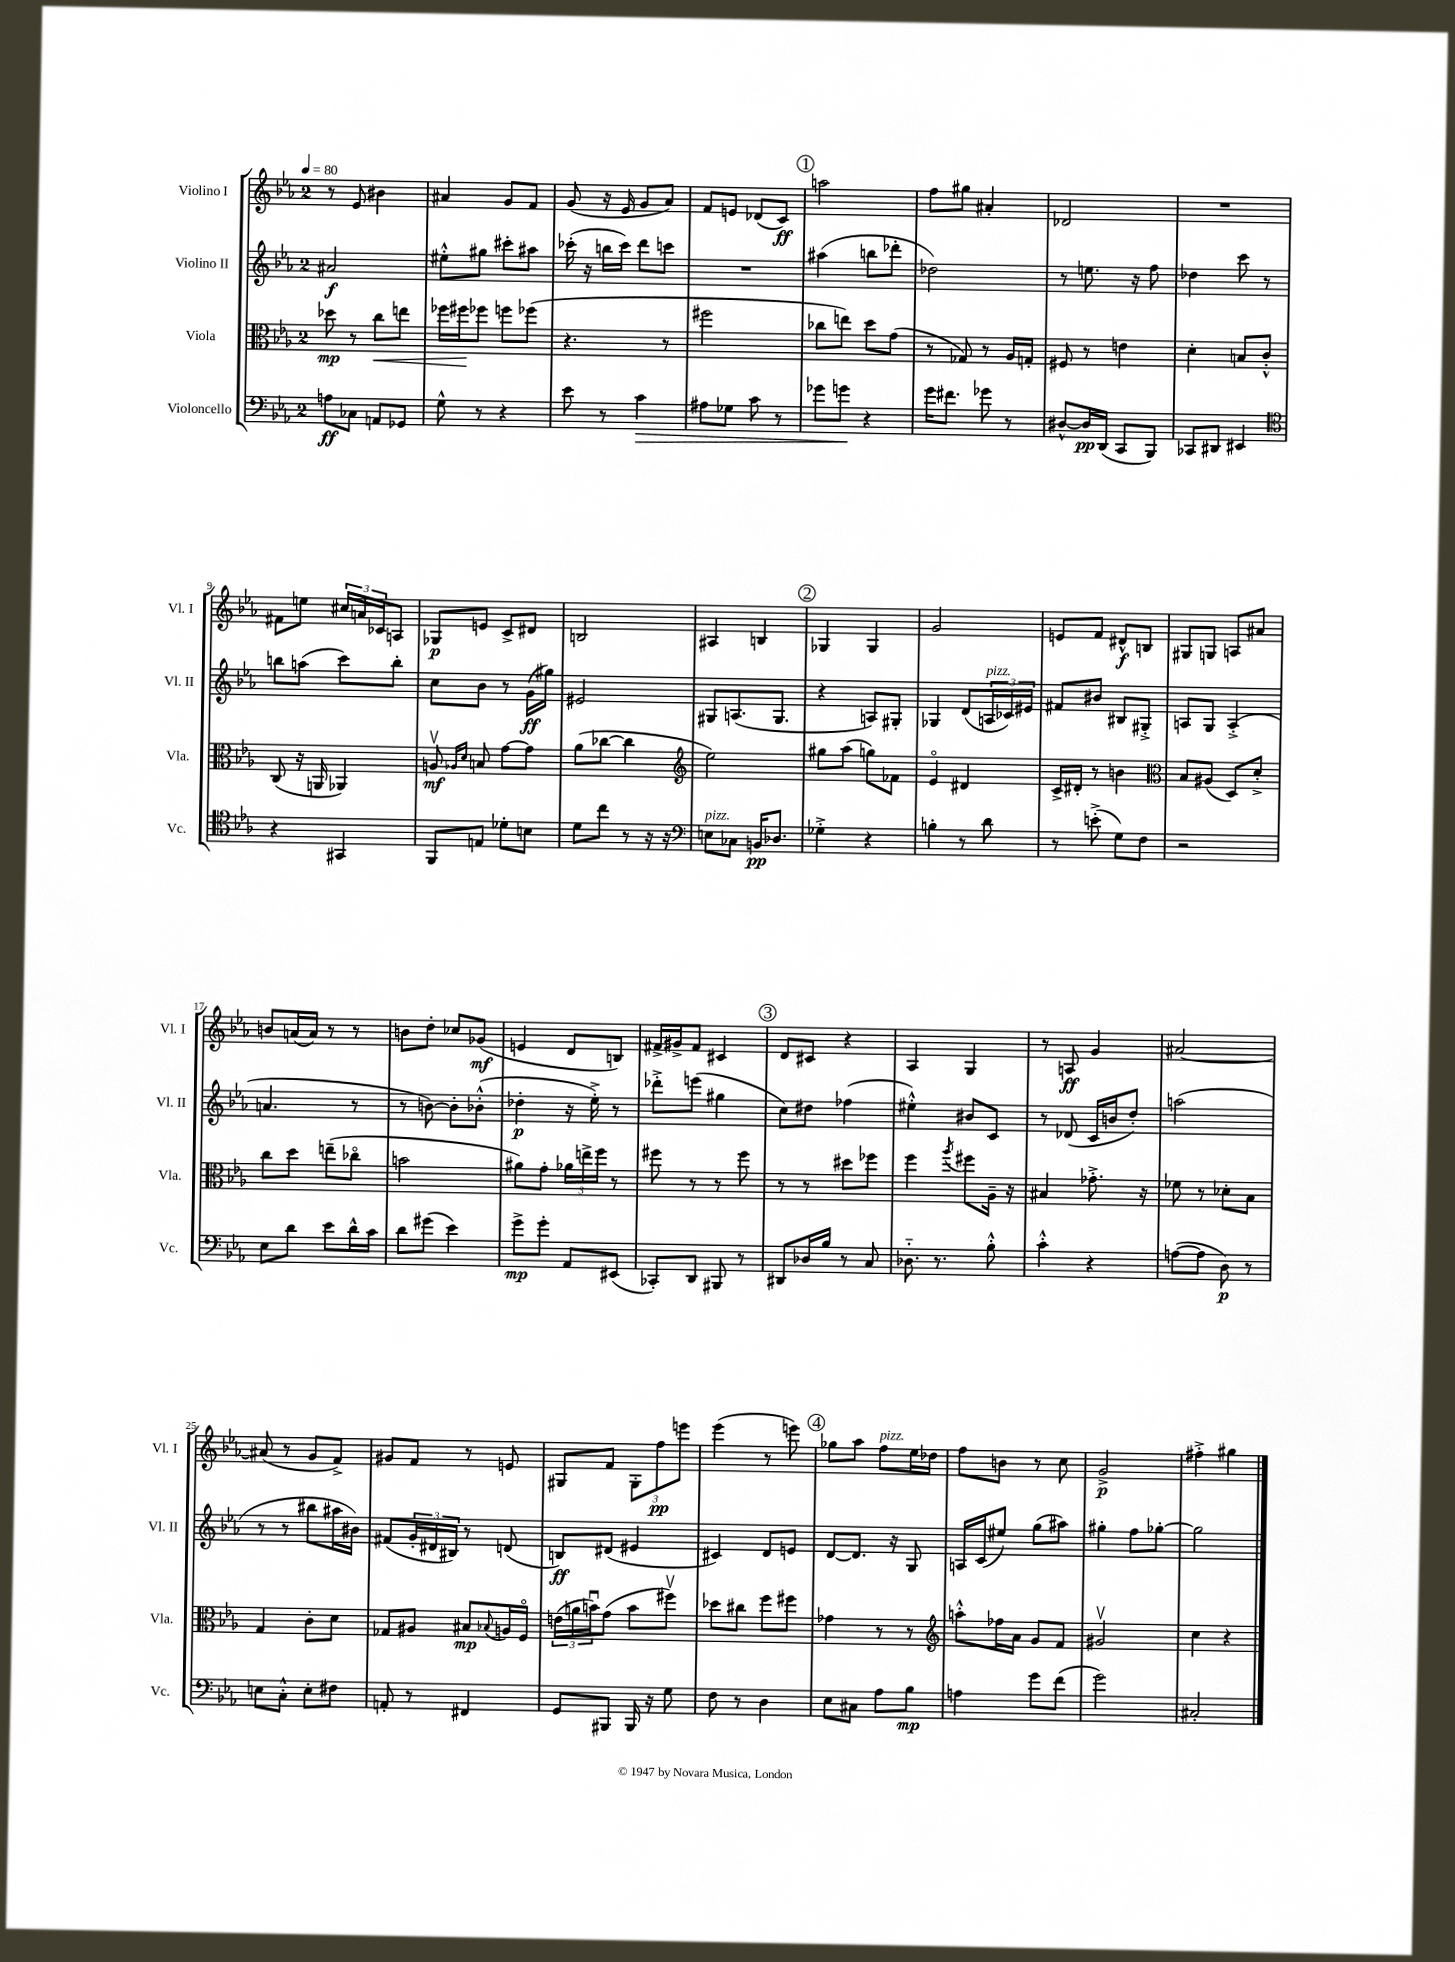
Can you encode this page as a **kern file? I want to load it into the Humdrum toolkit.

**kern	**kern	**kern	**kern
*staff4	*staff3	*staff2	*staff1
*clefF4	*clefC3	*clefG2	*clefG2
*k[b-e-a-]	*k[b-e-a-]	*k[b-e-a-]	*k[b-e-a-]
*M2/4	*M2/4	*M2/4	*M2/4
*MM80	*MM80	*MM80	*MM80
8A	8dd-	2a#	8r
8C-	8r	.	8e-
8AA	8cc	.	4b#
8GG-	8ee	.	.
=	=	=	=
8G^^	16ff-	8ee#'^^	4a#
.	16ff#	.	.
8r	8ff-	8gg#	.
4r	8ff	8ccc#'	8g
.	(8ff-	8aa#	8f
=	=	=	=
8e-	4.r	(16ccc-'	(8g
.	.	16r	.
8r	.	16bb	16r
.	.	16ccc-)	16e-
4c	.	8ddd	8g
.	8r	8ccc	8a-)
=	=	=	=
8A#	2ff#	2r	8f
8G-	.	.	8e
8c	.	.	(8d-
8r	.	.	8c)
=	=	=	=
8g-	8cc-	(4aa#	2aa
8g	8ee)	.	.
4r	8dd	8bb	.
.	(8g	8ddd-'	.
=	=	=	=
16g	8r	2dd-)	8ff
8.f#	.	.	.
.	8G-)	.	8gg#
8g-	8r	.	4a#'
8r	16A-	.	.
.	16G'	.	.
=	=	=	=
[8D#^^	8F#	8r	2d-
16D#]	8r	8.ee	.
(16DD	.	.	.
8CC	4e	.	.
.	.	16r	.
8BBB-)	.	8ff	.
=	=	=	=
8CC-	4d'	4dd-	2r
8DD#	.	.	.
4EE#	8B	8ccc	.
.	8c'^^	8r	.
=	=	=	=
*clefC4	*	*	*
4r	(8C	8bb	8f#
.	16r	(8aa	8ee
.	16AA	.	.
4GG#	4AA-)	8ccc)	24cc#
.	.	.	24a
.	.	.	24c-
.	.	8bb'	8A
=	=	=	=
8FF	8Av	8cc	8G-
.	16qqA-	.	.
.	16qqd	.	.
8E	8B	8b-	8e
8d-'	[8g	8r	8c^
8B	8g]	(16g	8d#
.	.	16gg#)	.
=	=	=	=
8d	(8a-	2e#	2B
8cc	[8cc-	.	.
8r	4cc-]	.	.
16r	.	.	.
16r	.	.	.
=	=	=	=
*clefF4	*clefG2	*	*
8E	2ee-)	8G#	4A#
8C-	.	(8.A	.
16BB	.	.	4B
8.D-	.	8.G#	.
=	=	=	=
4G-'^	8gg#	4r	4G-
.	(8aa-	.	.
4r	8gg)	8A)	4G-
.	8f-	8G#'	.
=	=	=	=
4B'	4e-o	4G-	2g
8r	4d#	(8d	.
8d	.	24A	.
.	.	24c-)	.
.	.	24e#	.
=	=	=	=
8r	16c^	8f#	8e
.	16d#'	.	.
(8e'^	8r	8b#	8f
8G)	4b	8B#	8d#^^
8F	.	8G#'^	8B
=	=	=	=
*	*clefC3	*	*
2r	8B-	8A	8G#
.	(8A#	8G	8G
.	8D)	(4A'^	8A
.	8d'^	.	8a#
=	=	=	=
8E-	8cc	4.a	8b
8d	8dd	.	(16a
.	.	.	16a)
8e-	(8ee~	.	8r
16d^^	8cc-o	8r	8r
16c	.	.	.
=	=	=	=
8d	2b	8r	8b
(8g#	.	[8b)	8dd'
4e-)	.	8b']	8cc-
.	.	(8b-'^^	(8g-
=	=	=	=
8g^	8a#)	4dd-'	4e
8g'	8g'	.	.
8AA-	24a-	16r	8d
.	24ee^	.	.
.	.	16ee-'^)	.
.	24ff	.	.
(8EE#	8r	8r	8B)
=	=	=	=
8CC-')	8ff#	8ddd-'^	16f#^
.	.	.	16g#^
8DD	8r	(8eee	8f#
8BBB#	8r	4gg#	4c#
8r	8ff#	.	.
=	=	=	=
8DD#	8r	8cc)	8d
16D-	8r	8dd#	8c#
16B-	.	.	.
8r	8dd#	(4ff-	4r
8C	8ff-	.	.
=	=	=	=
8.D-'~	4ff	4ee#'^^)	4A-
8.r	.	.	.
.	8qaa-	.	.
.	8ff#	8b#	4G
8B-'^^	16A-~	8c	.
.	16r	.	.
=	=	=	=
4c'^^	4B#	8r	8r
.	.	(8d-	8A
4r	8.g-'^	16c	4g
.	.	16b	.
.	.	8dd')	.
.	16r	.	.
=	=	=	=
([8A	8f-	(2aa	[2a#
8A]	8r	.	.
8D)	8d-'	.	.
8r	8B-	.	.
=	=	=	=
8E	4G	8r	(8a#]
8C'^^	.	8r	8r
8E'	8c'	8bb#	8g
8F#	8d	16aa#	8f^)
.	.	16b#)	.
=	=	=	=
8AA'	8G-	(8f#	8g#
8r	8A#	24g'	8f
.	.	24d#	.
.	.	24B#)	.
4FF#	8B#	8r	8r
.	8qqB-	.	.
.	16A	(8d	8e
.	16Fo	.	.
=	=	=	=
8GG	(24e	8B)	8G#
.	24a	.	.
.	24bu)	.	.
8BBB#	(8g	(8d#	8f
16BBB#	8b	4e#	12G#'
16r	.	.	.
.	.	.	12ff
8G	8ff#v)	.	.
.	.	.	12eee
=	=	=	=
8F	8dd-	4c#)	(4eee-
8r	8cc#	.	.
4D	8ff	8d	8r
.	8ff#	8e	8eee)
=	=	=	=
8E-	4g-	[8d	8gg-
8C#	.	8.d]	8aa-
8A-	8r	.	8ff
.	.	16r	.
8B-	8r	8G	16ee-
.	.	.	16dd-
=	=	=	=
*	*clefG2	*	*
4A	8aa'^^	16A	8ff
.	.	(16c	.
.	16ff-	8ee#)	8b
.	16a-	.	.
8g	8g	(8gg	8r
(8f	8f	8aa#)	8cc
=	=	=	=
2g)	2g#v	4gg#'	2g^
.	.	8ff	.
.	.	[8gg-'	.
=	=	=	=
2C#'	4cc	2gg-]	4ff#'^
.	4r	.	4gg#
==	==	==	==
*-	*-	*-	*-
